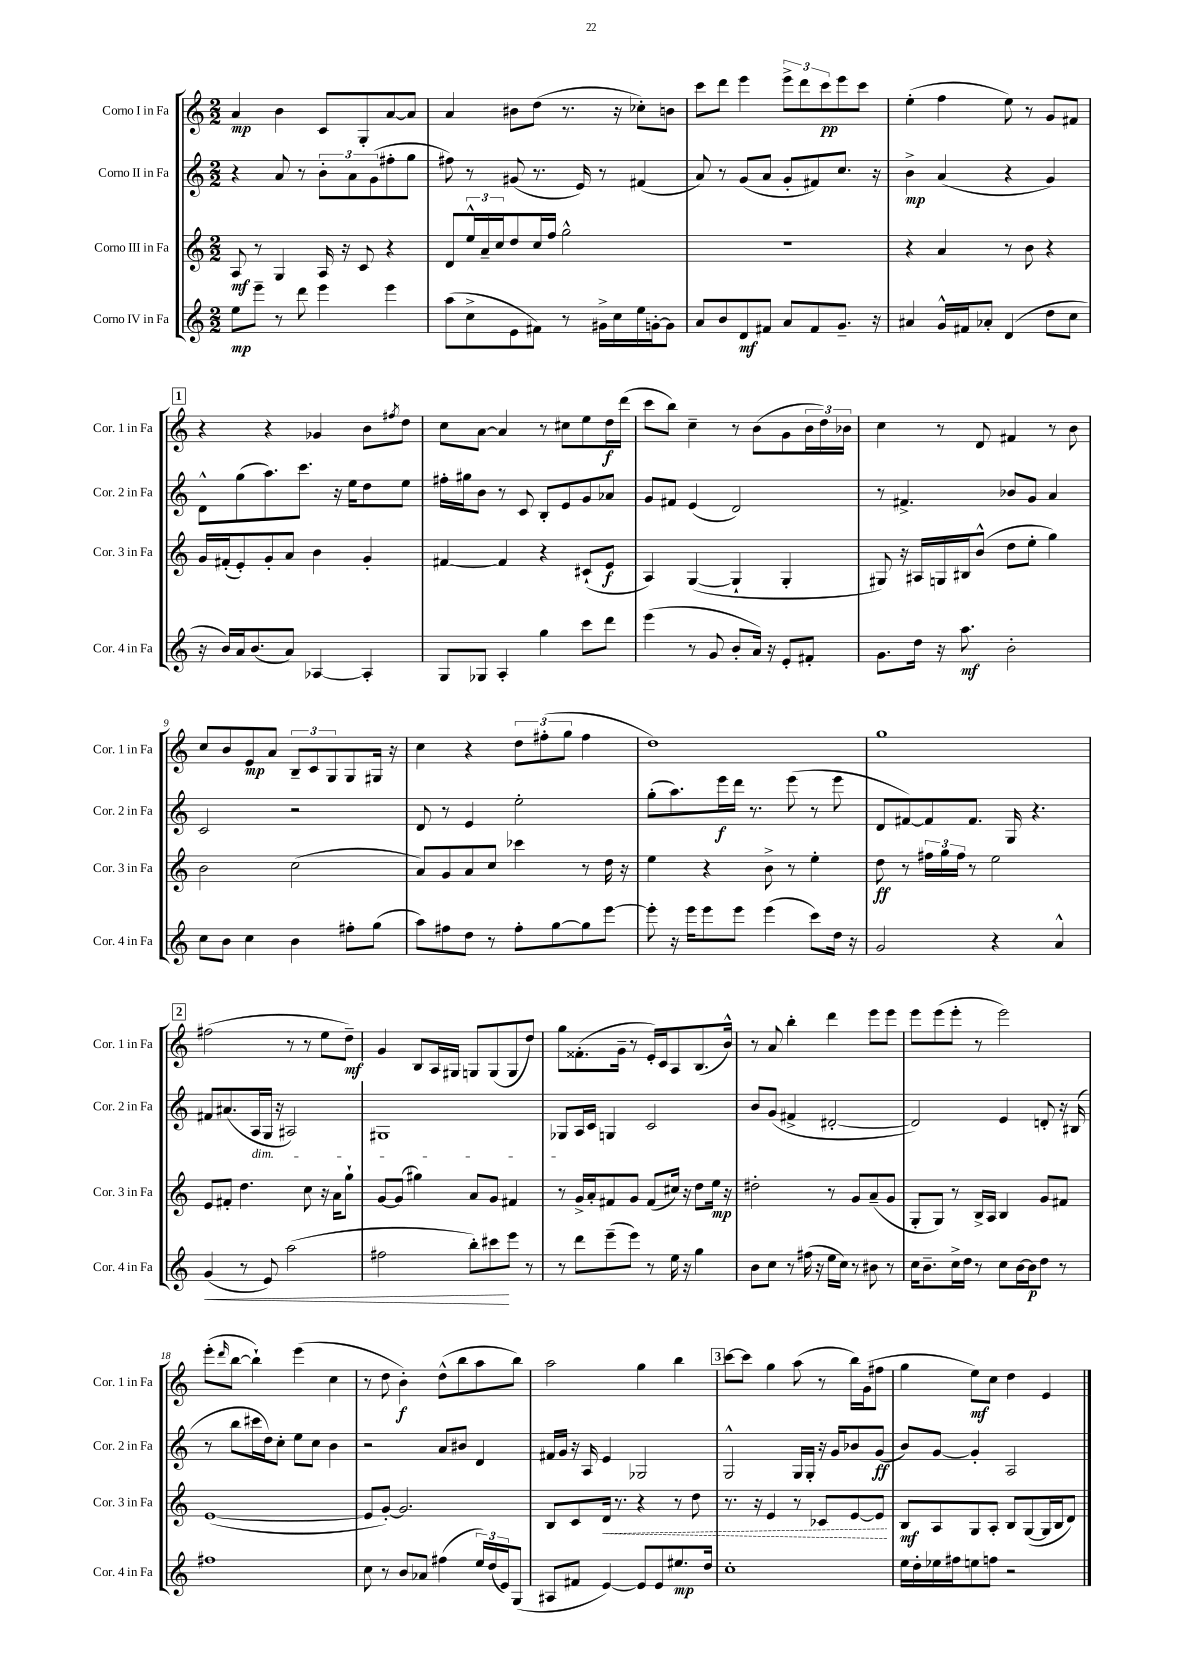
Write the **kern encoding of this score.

**kern	**dynam	**kern	**dynam	**kern	**dynam	**kern	**dynam
*part4	*part4	*part3	*part3	*part2	*part2	*part1	*part1
*staff4	*staff4	*staff3	*staff3	*staff2	*staff2	*staff1	*staff1
*I"Corno IV in Fa	*	*I"Corno III in Fa	*	*I"Corno II in Fa	*	*I"Corno I in Fa	*
*I'Cor. 4 in Fa	*	*I'Cor. 3 in Fa	*	*I'Cor. 2 in Fa	*	*I'Cor. 1 in Fa	*
*clefG2	*	*clefG2	*	*clefG2	*	*clefG2	*
*k[]	*	*k[]	*	*k[]	*	*k[]	*
*M2/2	*	*M2/2	*	*M2/2	*	*M2/2	*
=1	=1	=1	=1	=1	=1	=1	=1
8ee\L	mp	8A/	mf	4r	.	4a/	mp
8eee~\J	.	8r	.	.	.	.	.
8r	.	4G/	.	8a/	.	4b\	.
8ddd\	.	.	.	8r	.	.	.
4eee\	.	16A/	.	12b'\L	.	8c/L	.
.	.	16r	.	.	.	.	.
.	.	.	.	12a\	.	.	.
.	.	8c/	.	.	.	8G'/	.
.	.	.	.	(12g\	.	.	.
4eee\	.	4r	.	8ff#X'\	.	[8a/	.
.	.	.	.	8gg\J	.	8a/J]	.
=2	=2	=2	=2	=2	=2	=2	=2
(8aa\L	.	8d/L	.	8ff#X\)	.	4a/	.
8cc^\	.	24ee^^/L	.	8r	.	.	.
.	.	24a~/	.	.	.	.	.
.	.	24cc/J	.	.	.	.	.
8e\	.	8dd/	.	(8g#X/	.	8b#X\L	.
8f#X\J)	.	16cc/L	.	8.r	.	(8dd\J	.
.	.	16ff/JJ	.	.	.	.	.
8r	.	2gg^^\	.	.	.	8.r	.
.	.	.	.	16e/)	.	.	.
16g#X^\LL	.	.	.	8r	.	.	.
16cc\	.	.	.	.	.	16r	.
16ee\	.	.	.	(4f#X/	.	8cc-X'\L)	.
[16gn'\J	.	.	.	.	.	.	.
8g\J]	.	.	.	.	.	8bn\J	.
=3	=3	=3	=3	=3	=3	=3	=3
8a/L	.	1r	.	8a/)	.	8ccc\L	.
8b/	.	.	.	8r	.	8ddd\J	.
8d/	mf	.	.	(8g/L	.	4eee\	.
8f#X/J	.	.	.	8a/J	.	.	.
8a/L	.	.	.	8g'/L	.	12eee^\L	.
.	.	.	.	.	.	12ddd\	.
8f#/	.	.	.	8f#X/)	.	.	.
.	.	.	.	.	.	12ccc\	pp
8.g~/J	.	.	.	8.cc/J	.	8eee\	.
.	.	.	.	.	.	8ccc\J	.
16r	.	.	.	16r	.	.	.
=4	=4	=4	=4	=4	=4	=4	=4
4a#X/	.	4r	.	4b^\	mp	(4ee'\	.
16g^^/LL	.	4a/	.	(4a/	.	4ff\	.
16f#X/J	.	.	.	.	.	.	.
8a-X'/J	.	.	.	.	.	.	.
(4d/	.	8r	.	4r	.	8ee\)	.
.	.	8b\	.	.	.	8r	.
8dd\L	.	4r	.	4g/)	.	8g/L	.
8cc\J	.	.	.	.	.	8f#X/J	.
!!LO:LB:g=z
!!LO:REH:place=s1:t=1
=5	=5	=5	=5	=5	=5	=5	=5
16r	.	16g/LL	.	8d^^\L	.	4r	.
16b/LL)	.	(16f#X'/J	.	.	.	.	.
16a/J	.	8e'/)	.	(8gg\	.	.	.
(8.b/	.	.	.	.	.	.	.
.	.	8g'/	.	8.aa\)	.	4r	.
8a/J)	.	8a/J	.	.	.	.	.
.	.	.	.	8.ccc\J	.	.	.
[4A-X/	.	4b\	.	.	.	4g-X/	.
.	.	.	.	16r	.	.	.
.	.	.	.	16ee\KL	.	.	.
4A-'/]	.	4g'/	.	8dd\	.	8b\L	.
.	.	.	.	.	.	8qff#X/	.
.	.	.	.	8ee\J	.	8dd\J	.
=6	=6	=6	=6	=6	=6	=6	=6
8G/L	.	[4f#X/	.	16ff#X'\LL	.	8cc\L	.
.	.	.	.	16gg#X\J	.	.	.
8G-X/J	.	.	.	8b\J	.	[8a\J	.
4A'/	.	4f#/]	.	8r	.	4a/]	.
.	.	.	.	8c/	.	.	.
4gg\	.	4r	.	8B'/L	.	8r	.
.	.	.	.	8e/	.	8cc#X\L	.
8ccc\L	.	(8c#X`/L	.	8g/	.	8ee\	.
8ddd\J	.	8e/J	f	8a-X/J	.	16dd\L	f
.	.	.	.	.	.	(16ddd\JJ	.
=7	=7	=7	=7	=7	=7	=7	=7
(4eee\	.	4A/)	.	8g/L	.	8ccc\L	.
.	.	.	.	8f#X/J	.	8bb\J)	.
8r	.	([4G/	.	(4e/	.	4cc~\	.
8g/	.	.	.	.	.	.	.
8b'/L	.	4G`/]	.	2d/)	.	8r	.
16a/Jk)	.	.	.	.	.	(8b\L	.
16r	.	.	.	.	.	.	.
8e'/L	.	4G'/	.	.	.	8g\	.
8f#X'/J	.	.	.	.	.	24b\L	.
.	.	.	.	.	.	24dd\)	.
.	.	.	.	.	.	24b-X\JJ	.
=8	=8	=8	=8	=8	=8	=8	=8
8.g\L	.	8G#X/)	.	8r	.	4cc\	.
.	.	16r	.	4.f#X^/	.	.	.
16dd\Jk	.	16A#X/LL	.	.	.	.	.
16r	.	16Gn/	.	.	.	8r	.
8.aa\	mf	16B#X/J	.	.	.	.	.
.	.	(8b^^/J	.	.	.	8d/	.
2b'\	.	8dd\L	.	8b-X/L	.	4f#X/	.
.	.	8ee'\J	.	8g/J	.	.	.
.	.	4gg\)	.	4a/	.	8r	.
.	.	.	.	.	.	8b\	.
!!LO:LB:g=z
=9	=9	=9	=9	=9	=9	=9	=9
8cc\L	.	2b\	.	2c/	.	8cc/L	.
8b\J	.	.	.	.	.	8b/	.
4cc\	.	.	.	.	.	8e/	mp
.	.	.	.	.	.	8a/J	.
4b\	.	(2cc\	.	2r	.	12B~/L	.
.	.	.	.	.	.	12c/	.
.	.	.	.	.	.	12G/	.
8ff#X'\L	.	.	.	.	.	8G/	.
(8gg\J	.	.	.	.	.	16G#X/Jk	.
.	.	.	.	.	.	16r	.
=10	=10	=10	=10	=10	=10	=10	=10
8aa\L)	.	8a/L)	.	8d/	.	4cc\	.
8ff#X\	.	8g/	.	8r	.	.	.
8dd\J	.	8a/	.	4e/	.	4r	.
8r	.	8cc/J	.	.	.	.	.
8ff#'\L	.	4ccc-X\	.	2ee'\	.	12dd\L	.
.	.	.	.	.	.	(12ff#X'\	.
[8gg\	.	.	.	.	.	.	.
.	.	.	.	.	.	12gg\J	.
8gg\]	.	8r	.	.	.	4ff#\	.
[8eee\J	.	16dd\	.	.	.	.	.
.	.	16r	.	.	.	.	.
=11	=11	=11	=11	=11	=11	=11	=11
8eee'\]	.	4ee\	.	(8gg'\L	.	1dd)	.
16r	.	.	.	8.aa\)	.	.	.
16eee\KL	.	.	.	.	.	.	.
8eee\	.	4r	.	.	.	.	.
.	.	.	.	16eee\L	f	.	.
8eee\J	.	.	.	16ddd\JJ	.	.	.
.	.	.	.	8.r	.	.	.
(4eee\	.	8b^\	.	.	.	.	.
.	.	8r	.	(8eee\	.	.	.
8ccc\L)	.	4ee'\	.	8r	.	.	.
16dd\Jk	.	.	.	8eee\	.	.	.
16r	.	.	.	.	.	.	.
=12	=12	=12	=12	=12	=12	=12	=12
2g/	.	8dd\	ff	8d/L	.	1gg	.
.	.	8r	.	[8f#X/)	.	.	.
.	.	24ff#X\LL	.	8f#/]	.	.	.
.	.	24gg\	.	.	.	.	.
.	.	24ff#\JJ	.	.	.	.	.
.	.	8r	.	8.f#/J	.	.	.
4r	.	2ee\	.	.	.	.	.
.	.	.	.	16G/	.	.	.
.	.	.	.	4.r	.	.	.
4a^^/	.	.	.	.	.	.	.
!!LO:LB:g=z
!!LO:REH:place=s1:t=2
=13	=13	=13	=13	=13	=13	=13	=13
!	!LO:HP:b	!	!	!	!	!	!
(4g/	<	8e/L	.	8f#X/L	.	(2ff#X\	.
.	.	8f#X'/J	.	(8.a#X/	.	.	.
8r	.	4.dd\	.	.	.	.	.
!	!	!	!	!LO:TX:b:i:t=dim.	!	!	!
.	.	.	.	16A/L	.	.	.
8e/)	.	.	.	16G/JJ	.	.	.
.	.	.	.	16r	.	.	.
(2aa\	.	.	.	2A#X/)	.	8r	.
.	.	8cc\	.	.	.	8r	.
.	.	16r	.	.	.	8ee\L	.
.	.	16a\KL	.	.	.	.	.
.	.	8gg`\J	.	.	.	8dd~\J)	mf
=14	=14	=14	=14	=14	=14	=14	=14
2ff#X\	.	[8g/L	.	1G#X	.	4g/	.
.	.	(8g/J]	.	.	.	.	.
.	.	4gg#X\)	.	.	.	8B/L	.
.	.	.	.	.	.	16A/L	.
.	.	.	.	.	.	16G#X/JJ	.
8bb'\L)	.	8a/L	.	.	.	8Gn/L	.
8ccc#X\	.	8g/J	.	.	.	(8G/	.
8eee\J	[	4f#X/	.	.	.	8G/	.
8r	.	.	.	.	.	8dd/J)	.
=15	=15	=15	=15	=15	=15	=15	=15
8r	.	8r	.	8G-X/L	.	8gg\L	.
8ddd\L	.	16g^/LL	.	16A/L	.	(8.f##X'\	.
.	.	16a'/J	.	16c/JJ	.	.	.
(8eee~\	.	8f#X/	.	4Gn/	.	.	.
.	.	.	.	.	.	16g~\Jk	.
8eee\J)	.	8g/J	.	.	.	8r	.
8r	.	(8f#/L	.	2c/	.	16e'/LL)	.
.	.	.	.	.	.	16c/J	.
16ee\	.	16cc#X/Jk)	.	.	.	8A/	.
16r	.	16r	.	.	.	.	.
4gg\	.	8dd\L	.	.	.	(8.B/	.
.	.	16ee\Jk	mp	.	.	.	.
.	.	16r	.	.	.	16b^^/Jk)	.
=16	=16	=16	=16	=16	=16	=16	=16
8b\L	.	2dd#X'\	.	8b/L	.	8r	.
8cc\J	.	.	.	(8g/J	.	8a/	.
8r	.	.	.	4f#X^/	.	4bb'\	.
(16ff#X\	.	.	.	.	.	.	.
16r	.	.	.	.	.	.	.
16ee\LL	.	8r	.	[2d#X'/	.	4ddd\	.
16cc\JJ)	.	.	.	.	.	.	.
8r	.	8g/L	.	.	.	.	.
8b#X\	.	(8a~/	.	.	.	8eee\L	.
8r	.	8g/J	.	.	.	8eee\J	.
=17	=17	=17	=17	=17	=17	=17	=17
16cc\KL	.	8G'/L	.	2d#/])	.	8eee\L	.
8.b~\	.	.	.	.	.	.	.
.	.	8G/J)	.	.	.	(8eee\	.
16cc^\L	.	8r	.	.	.	8eee'\J	.
16dd\JJ	.	.	.	.	.	.	.
8r	.	16B^/LL	.	.	.	8r	.
.	.	16A/JJ	.	.	.	.	.
8cc\L	.	4B/	.	4e/	.	2eee\)	.
[16b\L	.	.	.	.	.	.	.
16b\J]	p	.	.	.	.	.	.
8dd\J	.	8g/L	.	8dn'/	.	.	.
8r	.	8f#X/J	.	16r	.	.	.
.	.	.	.	(16B#X/	.	.	.
!!LO:LB:g=z
=18	=18	=18	=18	=18	=18	=18	=18
1ff#X	.	([1e	.	8r	.	(8eee'\L	.
.	.	.	.	.	.	16qqddd/	.
.	.	.	.	8bb\L	.	[8bb\J	.
.	.	.	.	16ccc#X\L	.	4bb`\])	.
.	.	.	.	16dd\J)	.	.	.
.	.	.	.	8cc'\J	.	.	.
.	.	.	.	8ee\L	.	(4eee\	.
.	.	.	.	8cc\J	.	.	.
.	.	.	.	4b\	.	4cc\	.
=19	=19	=19	=19	=19	=19	=19	=19
8cc\	.	8e/L]	.	2r	.	8r	.
8r	.	[8g'/J)	.	.	.	8dd\	.
8b/L	.	2.g/]	.	.	.	4b'\)	f
8a-X/J	.	.	.	.	.	.	.
(4ff#X\	.	.	.	8a/L	.	(8dd^^\L	.
.	.	.	.	8b#X/J	.	8bb\	.
24ee/LL)	.	.	.	4d/	.	8aa\	.
(24dd/	.	.	.	.	.	.	.
24e/J)	.	.	.	.	.	.	.
(8G/J	.	.	.	.	.	8bb\J)	.
=20	=20	=20	=20	=20	=20	=20	=20
8A#X/L	.	8B/L	.	16f#X/LL	.	2aa\	.
.	.	.	.	16g/JJ	.	.	.
8f#X/J	.	8c/	.	16r	.	.	.
.	.	.	.	16A/	.	.	.
!	!	!	!LO:HP:b	!	!	!	!
[4e/)	.	16d/Jk	<	4e/	.	.	.
.	.	8.r	.	.	.	.	.
8e/L]	.	4r	.	2G-X/	.	4gg\	.
8e/	.	.	.	.	.	.	.
8.ee#X/	mp	8r	.	.	.	4bb\	.
.	.	8dd\	.	.	.	.	.
16dd/Jk	.	.	.	.	.	.	.
!!LO:REH:place=s1:t=3
=21	=21	=21	=21	=21	=21	=21	=21
1cc'	.	8.r	.	2G^^/	.	[8ccc\L	.
.	.	.	.	.	.	8ccc\J]	.
.	.	16r	.	.	.	.	.
.	.	4e/	.	.	.	4gg\	.
.	.	8r	.	16G/LL	.	(8aa\	.
.	.	.	.	16G'/JJ	.	.	.
.	.	8c-X/L	.	16r	.	8r	.
.	.	.	.	16g/KL	.	.	.
.	.	[8e/	.	8b-X/	.	16bb\LL)	.
.	.	.	.	.	.	(16g\J	.
.	.	8e/J]	.	(8g/J	ff	8ff#X\J	.
.	.	.	[	.	.	.	.
=22	=22	=22	=22	=22	=22	=22	=22
16ee\LL	.	8B/L	mf	8b/L)	.	4gg\	.
16dd'\	.	.	.	.	.	.	.
16ee-X\	.	8A/	.	[8g/J	.	.	.
16ff#X\J	.	.	.	.	.	.	.
8een\	.	8G/	.	4g'/]	.	8ee\L)	mf
8ffn\J	.	8A'/J	.	.	.	8cc\J	.
2r	.	8B/L	.	2A/	.	4dd\	.
.	.	([8G/	.	.	.	.	.
.	.	16G/L]	.	.	.	4e/	.
.	.	16B/J	.	.	.	.	.
.	.	8d/J)	.	.	.	.	.
==	==	==	==	==	==	==	==
*-	*-	*-	*-	*-	*-	*-	*-
